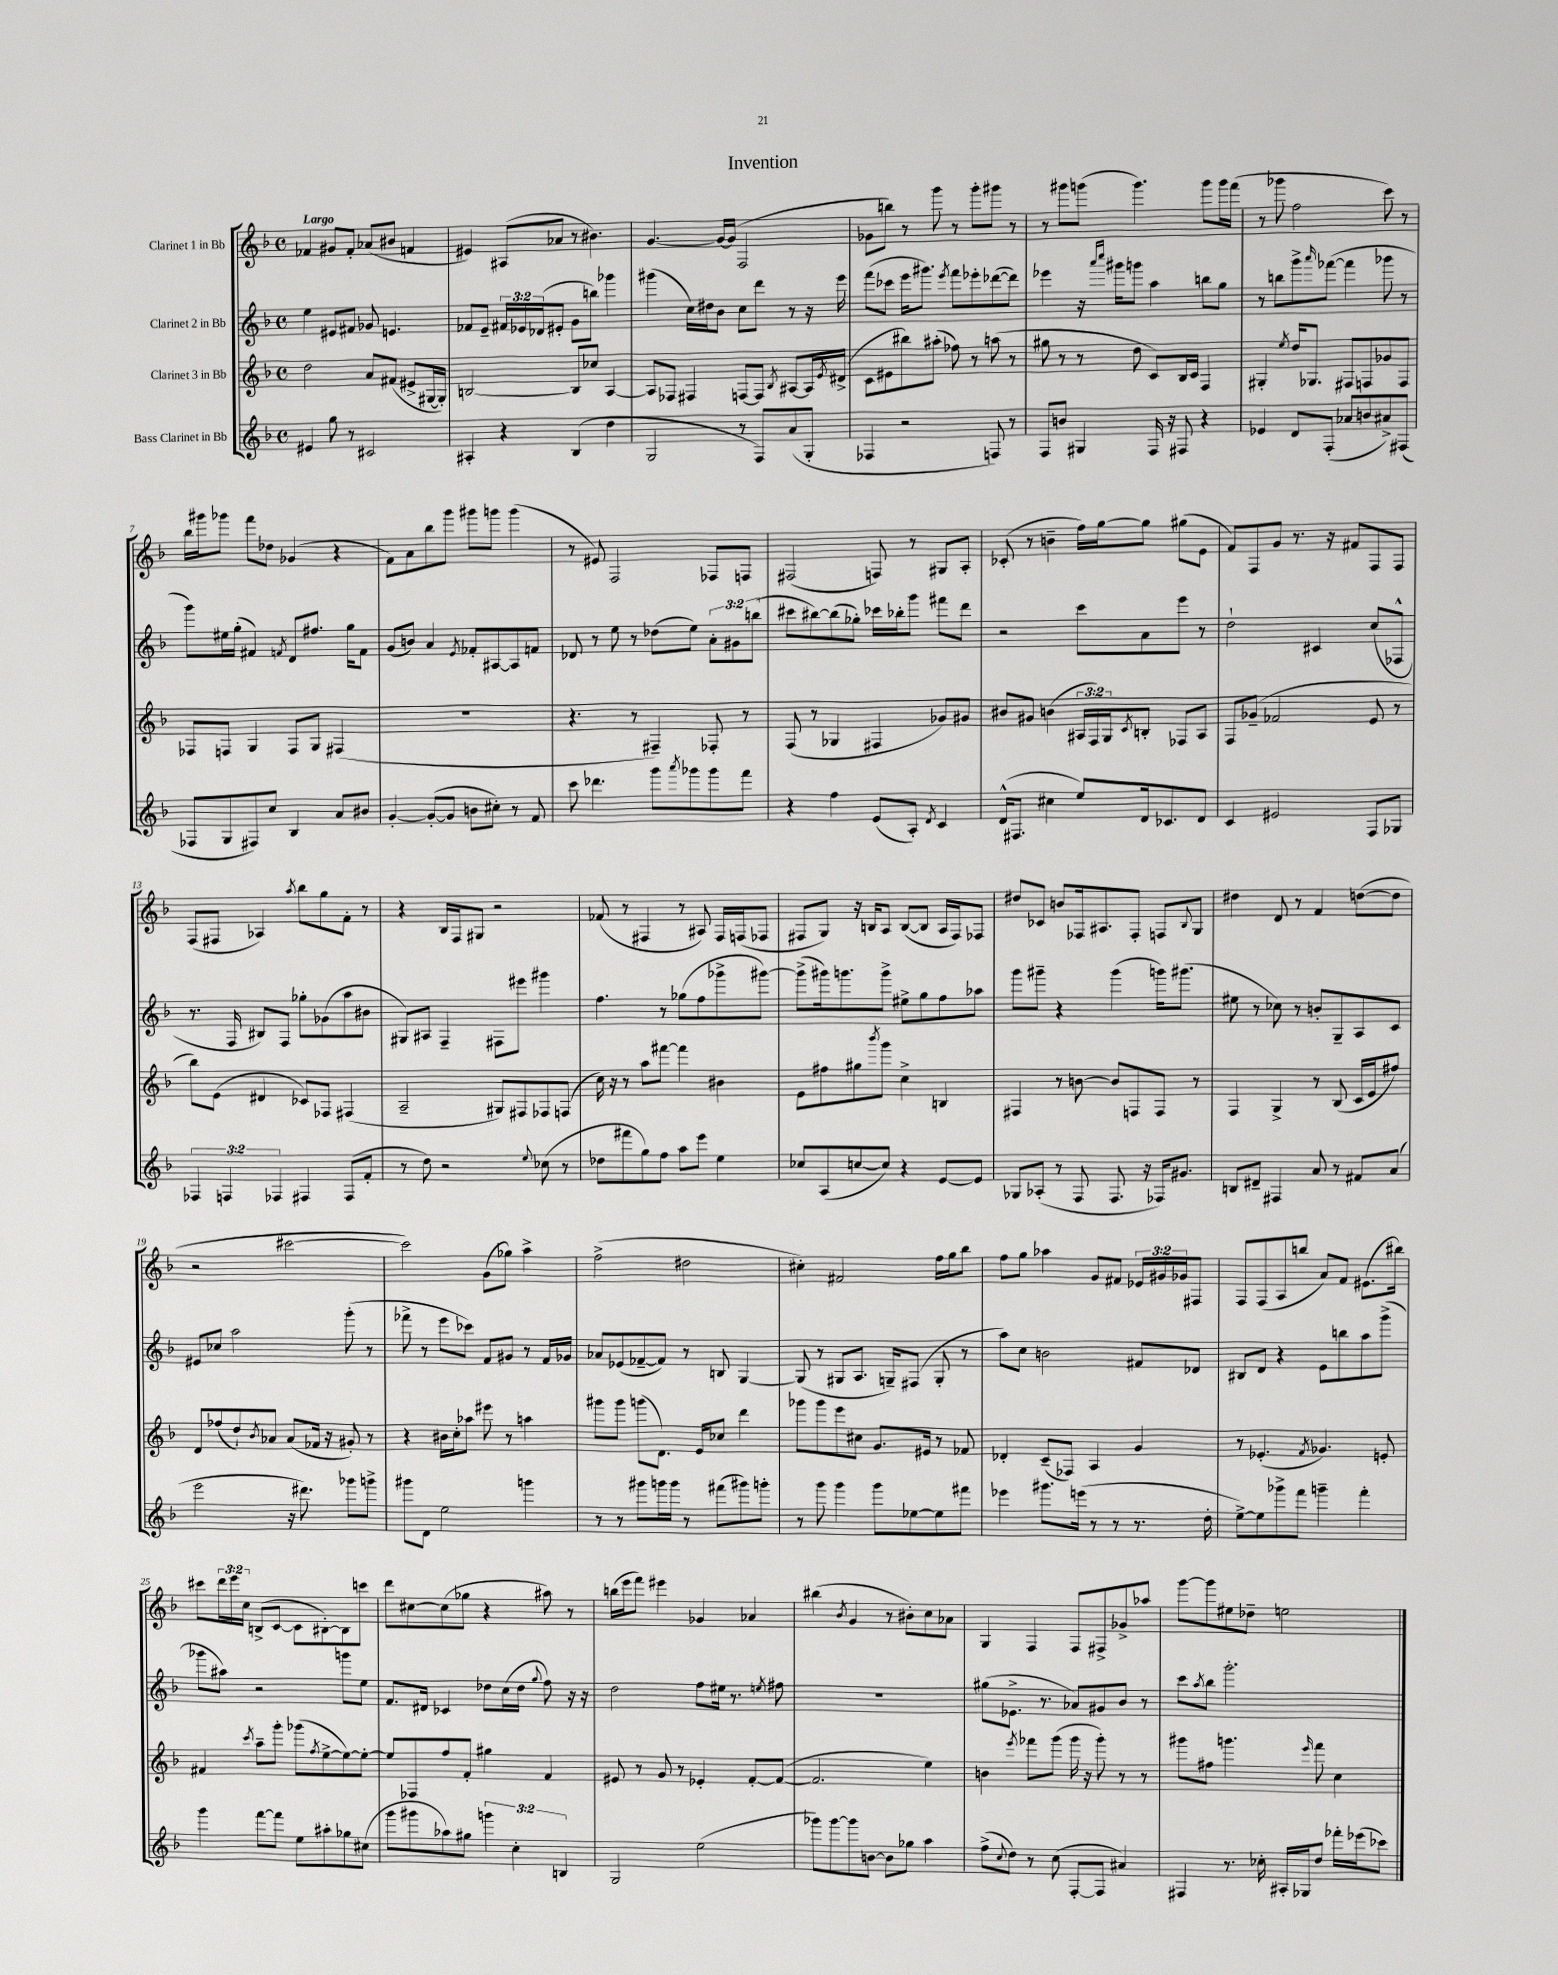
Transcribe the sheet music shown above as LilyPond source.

\header { title = "Invention" }
<<
\new StaffGroup <<
\new Staff = "s0" \with { instrumentName = "Clarinet 1 in Bb" } {
    \clef treble \key f \major \defaultTimeSignature \time 4/4 \override Staff.TupletNumber.text = #tuplet-number::calc-fraction-text \tempo "Largo"
    fes'4 gis'8 fes'8-. aes'8( bis'8 f'4 |
    eis'4) ais8( aes'8 r8 bis'4.) |
    g'4.~ g'16~ g'16( f2 |
    ges'8 b''8) r8 g'''8 r8 g'''8-. gis'''8 r8 |
    r8 gis'''8 g'''8( g'''4.) g'''8 g'''16 f'''16( |
    r8 ges'''8 f''2 c'''8) r8 |
    bes''16 gis'''16 ges'''8 f'''8 des''8 ges'4( r4 |
    f'8) a'8 bes''8 g'''8 gis'''8 g'''8 g'''4( |
    r8 eis'8) f2 fes8 f8 |
    fis2( f8) r8 gis8 a8-. |
    ces'8-.( r8 b'4-- f''16) g''16~ g''8 gis''8( e'8 |
    f'8) f8 g'8 r8. r16 fis'8 f8 f8 |
    f8( fis8 aes4) \acciaccatura { a''8 } bes''8 g''8 f'8-. r8 |
    r4 bes16 f16 gis8 r2 |
    fes'8( r8 fis4 r8 ais8) fis16 f16( fes8 |
    fis8 g8) r16 b16 a8 b8~( b8 a16 fis16) fes8 |
    dis''8 ces'8 b'8 fes16 ais8. fes8-. f8 \appoggiatura { bes8 } g8 |
    dis''4 d'8 r8 f'4 d''8~( d''8 |
    r2 cis'''2~ |
    cis'''2) g'8( ges''8) a''4-> |
    f''2->( dis''2 |
    cis''4-.) fis'2 f''16 g''16 bes''8 |
    f''8 g''8 aes''4 g'8 fis'8 \tuplet 3/2 { ees'16 gis'16 ges'16 } fis8 |
    f8 f8( a8 b''8 a'8) f'8 eis'8.( bis''16) |
    cis'''8 \tuplet 3/2 { d'''16 e'''16 c''16 } b8->( c'8~ c'8 bis8~-.) bis8 c'''8 |
    d'''8 cis''8~ cis''8( ges''8 r4 ais''8) r8 |
    b''16( e'''16 f'''8) eis'''4 ges'4 aes'4 |
    bis''4( \acciaccatura { bes'8 } g'4 r8 bis'8-.) c''8 aes'8 |
    g4 f4 f8 fis8-> ges'8-> aes''8 |
    g'''8~ g'''8 eis''8 des''8-- e''2 \bar "|." |
}
\new Staff = "s1" \with { instrumentName = "Clarinet 2 in Bb" } {
    \clef treble \key f \major \defaultTimeSignature \time 4/4 \override Staff.TupletNumber.text = #tuplet-number::calc-fraction-text
    e''4 eis'8 fis'8 ges'8 e'4. |
    fes'8 e'8-- \tuplet 3/2 { fis'16 ees'16 des'16( } eis'8-. g'8 b''8) ges'''4 |
    gis'''4( c''16) dis''16 bes'8 c''8 d'''8 r8 r16 e'''16 |
    f'''8( ces'''8 e'''16 gis'''8.) \acciaccatura { e'''8 } f'''8 ees'''8-. des'''8~( des'''8) |
    ees'''4 r16 \grace { a'''16 c''''16 } gis'''16 g'''8 a''4 b''8 g''8 |
    r8 b''8 g'''8-> \grace { a'''16 } fes'''8~( fes'''4 ges'''8 r8 |
    g'''8) eis''16 g''16-.( fis'4) \acciaccatura { f'8 } d'8 fis''8. g''16 f'8 |
    g'8( b'8) a'4 \acciaccatura { e'8 } fes'8-. ais8~ ais8 f'8 |
    des'8 r8 e''8 r8 des''8( e''8) \tuplet 3/2 { a'8-. gis'8 b''8( } |
    cis'''8 bis''8~) bis''8( ges''8-.) ces'''16 bes''16-. g'''8 fis'''8 d'''8 |
    r2 c'''8 a'8 e'''8 r8 |
    d''2-! cis'4 c''8( fes8-^ |
    r8. f16 bis8) f8 ges''8-. ges'8( a''8 bis'8 |
    gis8) ais8 f4-- fis8 eis'''8 gis'''4 |
    f''4. r8 ges''8( f''8 ges'''8-> gis'''8~) |
    gis'''8->( gis'''16) g'''8. g'''8-> eis''8-> g''8 f''8 aes''8 |
    g'''8 gis'''8-- r4 gis'''4( g'''16) gis'''8.( |
    eis''8 r8 ces''8) r8 b'8-. g8-- a8 c'8 |
    eis'8 ces''8 a''2 g'''8-.( r8 |
    fes'''8-> r8 e'''8 ces'''8) f'8 gis'8 r8 f'16 ges'16 |
    aes'8 ees'8( fes'8~-- fes'8) r8 b8 g4~ |
    g8( r8 gis8 a8. g16--) fis8( g8-. r8 |
    a''8) c''8 b'2 fis'8 des'8 |
    bis8 d'8 r4 e'8 b''8 a''8 g'''8->( |
    ges'''8 ais''8) r2 g'''8 e''8 |
    f'8. dis'16 ces'4 des''8 c''16( des''16 \appoggiatura { g''8 } f''8) r16 r16 |
    d''2 f''8 eis''16 r8. \acciaccatura { e''8 } fis''8 |
    R1 |
    gis''8( ees'8.-> r8. aes'8) gis'8 bes'8 r8 |
    c'''8 \acciaccatura { a''8 } bes''8 g'''2.-. \bar "|." |
}
\new Staff = "s2" \with { instrumentName = "Clarinet 3 in Bb" } {
    \clef treble \key f \major \defaultTimeSignature \time 4/4 \override Staff.TupletNumber.text = #tuplet-number::calc-fraction-text
    d''2 a'8 fis'8( eis'8-> gis16~ gis16-.) |
    b2~ b8 ces''8 a4~ |
    a8 fes8 fis4 f8~ f8 \acciaccatura { bes8 } ais8~ ais16 \acciaccatura { e'8 } dis'16->( |
    c'8 eis'8 bis''8) ais''8-.( fes''8) r8 a''8( r8 |
    gis''8 r8 r8 d''8 c'8) bes16 c'16 f4 |
    gis4-. \acciaccatura { e''8 } d''16 ges8. fis8 f8 ges'8 f8 |
    fes8 f8 g4 f8 g8 fis4( |
    R1 |
    r4. r8 fis4--) fes8-. r8 |
    f8( r8 ges4 fis4 ges'8) gis'8 |
    bis'8 gis'8 b'4( \tuplet 3/2 { ais16 f16) g16 } \acciaccatura { c'8 } b8-. fes8 ais8 |
    f8 ges'8--( fes'2 e'8 r8 |
    bes''8) e'8( dis'4 ces'8) fes8 fis4( |
    a2-- gis8) fis8 fes8 f8( |
    c''16) r16 r8 a''8 fis'''8~ fis'''4 bis'4 |
    e'8 fis''8 gis''8 \acciaccatura { bes'''8 } g'''8 c''4-> b4 |
    fis4 r8 b'8~ b'8 f8 f8 r8 |
    f4 g4-> r8 bes8( c'16 e'16 fis''8) |
    d'8 fes''8( d''8-!) \acciaccatura { bes'8 } aes'8 aes'8( fes'16 r16 gis'8-.) r8 |
    r4 bis'16 c''16-. aes''8 eis'''8 r8 a''4 |
    gis'''8 gis'''8 g'''8( d'8.) e'16 ces''8 d'''4 |
    ges'''8 ges'''8 e'''8 cis''8 g'8. eis'16 r8 fes'8 |
    des'4-. c'8--( fes8) a4 g'4 |
    r8 ees'4.-.( \acciaccatura { f'8 } ges'4.) e'8-. |
    fis'4 \acciaccatura { c'''8 } a''8-- g'''8-. ges'''8( \acciaccatura { f''8 } e''8~-> e''8~) e''8~-. |
    e''8 fes8 f''8 f'8-. gis''4 f'4 |
    eis'8 r8 g'8 r8 ees'4-. f'8~-. f'8~( |
    f'2. e''4) |
    b'4 \acciaccatura { e'''8 } fes'''8 g'''8( g'''16 r16 g'''8-.) r8 r8 |
    gis'''8 fis''8 g'''4. \grace { e'''16 } f'''8 c''4 \bar "|." |
}
\new Staff = "s3" \with { instrumentName = "Bass Clarinet in Bb" } {
    \clef treble \key f \major \defaultTimeSignature \time 4/4 \override Staff.TupletNumber.text = #tuplet-number::calc-fraction-text
    eis'4 g''8 r8 cis'2 |
    ais4-. r4 bes4( d''4 |
    g2 r8 f8) a'8( g8-. |
    fes4 r2 f8) r8 |
    f8 b'8 gis4 f16 r16 fis8 r4 |
    ees'4 d'8 f8-.( aes'8 b'8 ais'8->) fis8( |
    fes8 g8 fis8) c''8 bes4 a'8 bis'8 |
    g'4~-. g'8~-.( g'8 b'8 cis''8-.) r8 f'8 |
    c'''8 des'''4. g'''8 \acciaccatura { a'''8 } ges'''8 ges'''8 f'''8 |
    r4 f''4 e'8( a8-.) \acciaccatura { d'8 } c'4 |
    d'16-^( fis8. cis''4 e''8) d'16 ces'8. d'8 |
    c'4 eis'2 f8 ges8 |
    \tuplet 3/2 { fes4 f4 fes4 } fis4 fis8( f'8-. |
    r8 d''8) r2 \appoggiatura { e''8 } ces''8( r8 |
    des''8 fis'''8 g''8) f''8 a''8 e'''8 e''4 |
    ces''8 a8( c''8~ c''8) r4 e'8~ e'8 |
    ges8 aes8-.( r8 f8 f8. r16 fes16) gis'8. |
    b8 dis'8-- fis4 a'8 r8 fis'8 a'8( |
    e'''2 r16 dis'''8.) ges'''8 g'''8-> |
    gis'''8 d'8 e''2 g'''4 |
    r8 r8 gis'''8 g'''16 g'''16 r8 fis'''8( gis'''8) g'''8-. |
    r8 g'''8 g'''4 g'''8 ees''8~ ees''8 fis'''8 |
    ees'''4 gis'''8. e'''16( r8 r8 r8. d''16-. |
    e''8~->) e''8 ges'''8-> f'''8 g'''4-- f'''4-. |
    g'''4 f'''8~ f'''8 e''8 ais''8-. ges''8 cis''8( |
    g'''8 gis'''8 aes''8) gis''8 \tuplet 3/2 { g'''4 c''4-. b4 } |
    g2 e''2( |
    ges'''8) ges'''8~ ges'''8 b'8~ b'8 ges''8 a''4 |
    f''8->( \appoggiatura { c''8 } d''8) r8 c''8( f8~-. f8 ais'4) |
    fis4 r8. ces''16-. ais16-. ges16 d''8 fes'''16-. ees'''16( ces'''8) \bar "|." |
}
>>
>>
